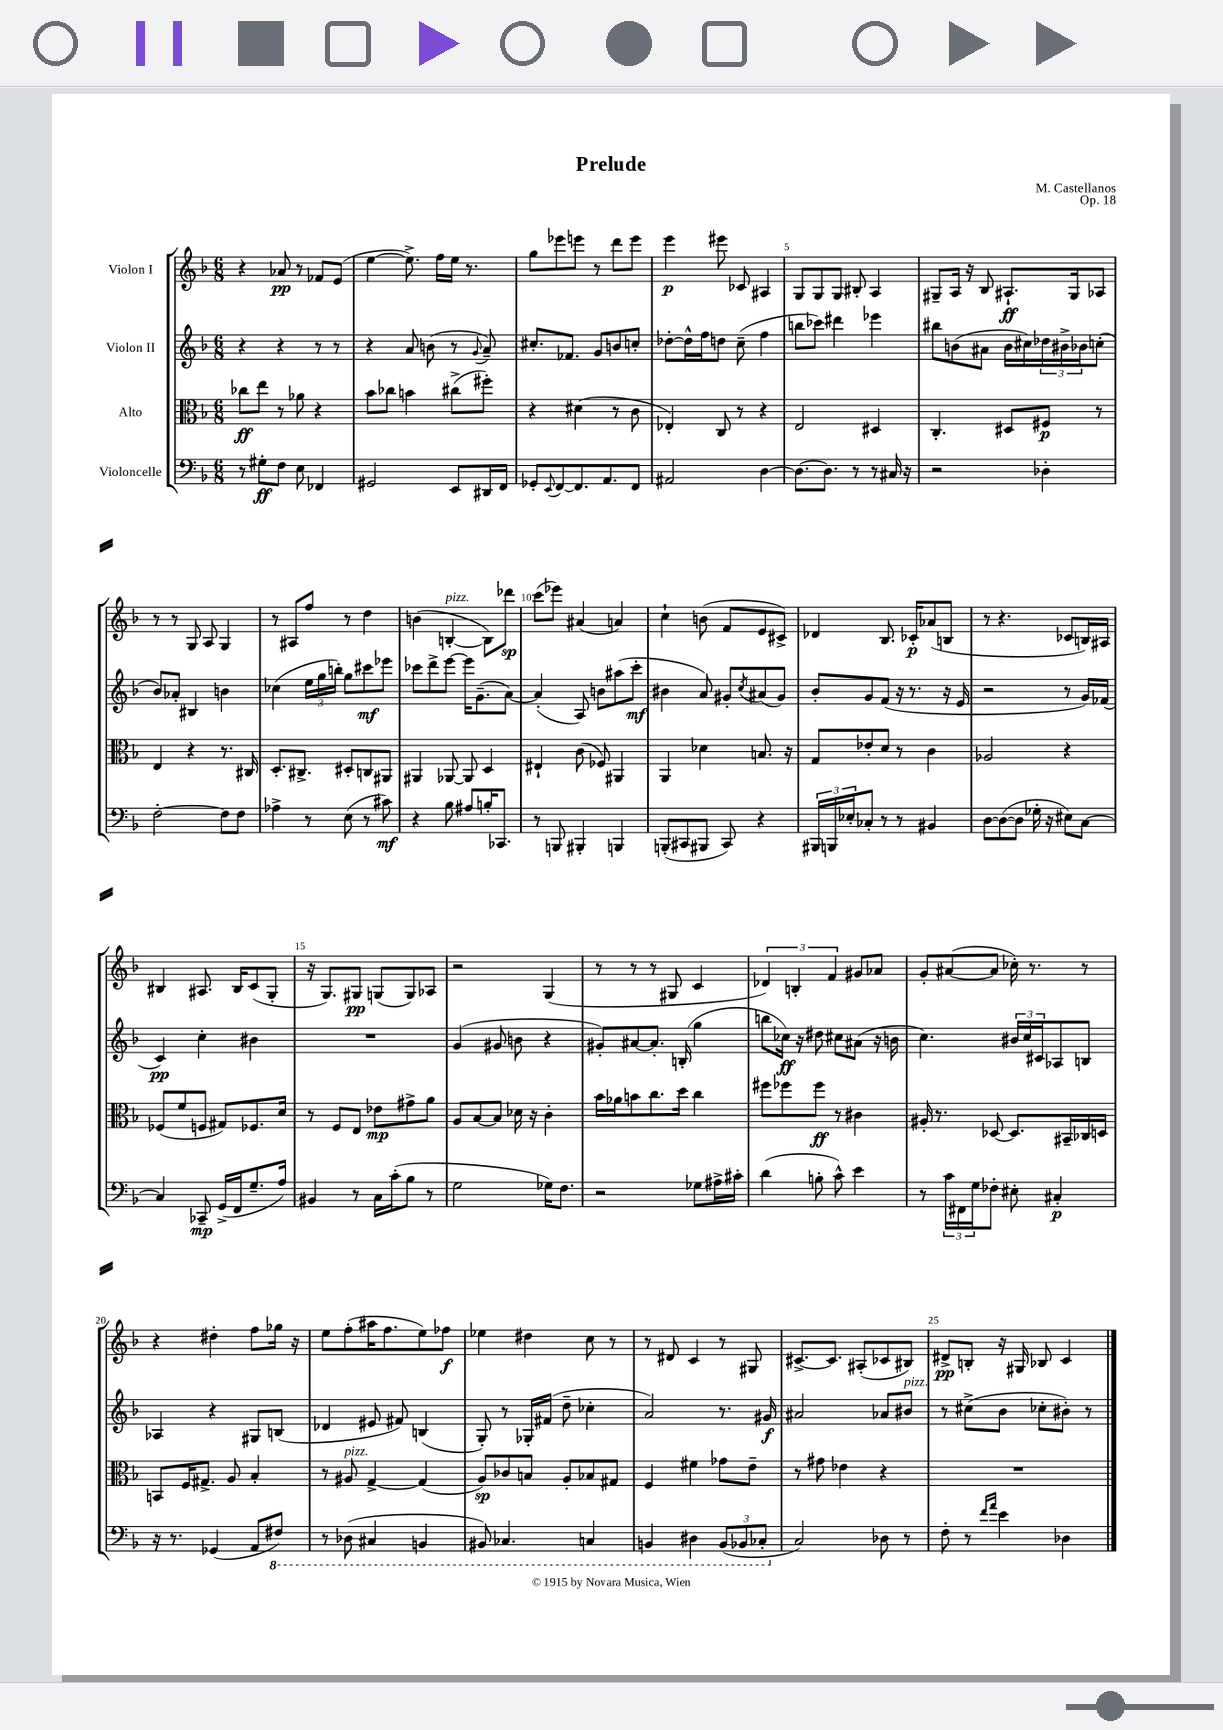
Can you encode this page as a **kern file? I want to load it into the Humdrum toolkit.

**kern	**dynam	**kern	**dynam	**kern	**dynam	**kern	**dynam
*part4	*part4	*part3	*part3	*part2	*part2	*part1	*part1
*staff4	*staff4	*staff3	*staff3	*staff2	*staff2	*staff1	*staff1
*I"Violoncelle	*	*I"Alto	*	*I"Violon II	*	*I"Violon I	*
*clefF4	*	*clefC3	*	*clefG2	*	*clefG2	*
*k[b-]	*	*k[b-]	*	*k[b-]	*	*k[b-]	*
*M6/8	*	*M6/8	*	*M6/8	*	*M6/8	*
=1	=1	=1	=1	=1	=1	=1	=1
8r	.	8cc-X\L	ff	4r	.	4r	.
8G#X'\L	ff	8ee\J	.	.	.	.	.
8F\J	.	8r	.	4r	.	8a-X/	pp
8E\	.	8a-X\	.	.	.	8r	.
4FF-X/	.	4r	.	8r	.	8f-X/L	.
.	.	.	.	8r	.	(8e/J	.
=2	=2	=2	=2	=2	=2	=2	=2
2GG#X/	.	8b-\L	.	4r	.	[4ee\	.
.	.	8cc-X\J	.	.	.	.	.
.	.	4bn\	.	8a/	.	8.ee^\])	.
.	.	.	.	(8bn\	.	.	.
.	.	.	.	.	.	16ff\LL	.
8EE/L	.	(8cc#X^\L	.	8r	.	16ee\JJ	.
.	.	.	.	.	.	8.r	.
.	.	.	.	8qqg/	.	.	.
16DD#X/L	.	8ff#X'\J)	.	8a~/)	.	.	.
16FF/JJ	.	.	.	.	.	.	.
=3	=3	=3	=3	=3	=3	=3	=3
8GG-X'/L	.	4r	.	8.cc#X'/L	.	8gg\L	.
8qqEE/	.	.	.	.	.	.	.
[8FF/	.	.	.	.	.	8eee-X\	.
.	.	.	.	8.f-X/J	.	.	.
8.FF/]	.	(4d#X\	.	.	.	8eeen\J	.
.	.	.	.	8g/L	.	8r	.
8.AA/	.	.	.	.	.	.	.
.	.	8r	.	8bn/	.	8ddd\L	.
8FF/J	.	8c\	.	8ccn'/J	.	8eee\J	.
=4	=4	=4	=4	=4	=4	=4	=4
2AA#X/	.	4E-X'/)	.	[8dd-X'\L	.	4eee\	p
.	.	.	.	16dd-^^\L]	.	.	.
.	.	.	.	16ff\J	.	.	.
.	.	8C/	.	8ddn\J	.	8eee#X\	.
.	.	8r	.	(8cc~\	.	8c-X/	.
[4D\	.	4r	.	4ff\	.	4A#X/	.
=5	=5	=5	=5	=5	=5	=5	=5
8.D\L_	.	2E/	.	8bbn\L	.	8G/L	.
.	.	.	.	8ccc-X\J)	.	8G/	.
8.D\J]	.	.	.	.	.	.	.
.	.	.	.	4ddd#X\	.	8G/J	.
8r	.	.	.	.	.	8B#X'/	.
8r	.	4D#X/	.	4eee-X\	.	4A/	.
16C#X/	.	.	.	.	.	.	.
16r	.	.	.	.	.	.	.
=6	=6	=6	=6	=6	=6	=6	=6
2r	.	4.C'/	.	8bb#X\L	.	8G#X~/L	.
.	.	.	.	(8bn\	.	16A/Jk	.
.	.	.	.	.	.	16r	.
.	.	.	.	8a#X\J	.	8B-/	.
.	.	8D#X/L	.	16b\LL	.	8.A#X`/L	ff
.	.	.	.	16cc#X\)	.	.	.
4D-X'\	.	8F#X/J	p	24dd-X\	.	.	.
.	.	.	.	24b#X^\	.	.	.
.	.	.	.	.	.	16G#/k	.
.	.	.	.	24b-X\J	.	.	.
.	.	8r	.	(8ccn'\J	.	8A-X/J	.
!!LO:LB:g=z
=7	=7	=7	=7	=7	=7	=7	=7
[2F'\	.	4E/	.	8b-/L)	.	8r	.
.	.	.	.	8a-X'/J	.	8r	.
.	.	4r	.	4B#X/	.	8G/	.
.	.	.	.	.	.	8A/	.
8F\L]	.	8.r	.	4bn\	.	4G/	.
8F\J	.	.	.	.	.	.	.
.	.	16C#X/	.	.	.	.	.
=8	=8	=8	=8	=8	=8	=8	=8
4A-X^\	.	8.D'/L	.	(4cc-X\	.	8r	.
.	.	.	.	.	.	8A#X/L	.
.	.	8.C#X^/J	.	.	.	.	.
8r	.	.	.	24ee\LL	.	8ff/J	.
.	.	.	.	24gg\	.	.	.
.	.	.	.	24bbn'\JJ)	.	.	.
(8E\	.	8D#X'/L	.	8gg\L	.	8r	.
8r	.	8Cn/	.	8ccc#X\	mf	4dd\	.
8c#X\)	mf	8AA#X/J	.	8eee-X\J	.	.	.
=9	=9	=9	=9	=9	=9	=9	=9
4r	.	4AA#X/	.	8ccc-X\L	.	(4bn\	.
.	.	.	.	8ddd^\	.	.	.
!	!	!	!	!	!	!LO:TX:a:i:t=pizz.	!
8B-\	.	[8AA-X/	.	[8eee\J	.	[4Bn'/	.
8A#X/L	.	8AA-/]	.	16eee\KL]	.	.	.
.	.	.	.	(8.g~\	.	.	.
16Bn'/K	.	4D/	.	.	.	8B\L])	.
8.CC-X/J	.	.	.	.	.	.	.
.	.	.	.	[8a\J)	.	8ddd-X\J	sp
=10	=10	=10	=10	=10	=10	=10	=10
8r	.	4E#X`/	.	(4a'/]	.	(8ccc\L	.
8BBBn/	.	.	.	.	.	8eee-X\J)	.
4BBB#X'/	.	(8c\	.	8A/)	.	(4a#X/	.
.	.	8F-X/)	.	8bn\L	.	.	.
4BBBn/	.	4AA#X/	.	(8aa#X\	.	4an/)	.
.	.	.	.	8ccc'\J	mf	.	.
=11	=11	=11	=11	=11	=11	=11	=11
(8BBBn'/L	.	4AA/	.	4b#X\	.	4cc`\	.
8CC#X/	.	.	.	.	.	.	.
8BBB#X/J	.	4d-X\	.	8a/)	.	(8bn\	.
8CC#/)	.	.	.	8g#X'/L	.	8f/L	.
.	.	.	.	8qcc/	.	.	.
4r	.	8.Bn/	.	(8a#X/	.	8e/	.
.	.	.	.	8g#/J)	.	8c#X^/J)	.
.	.	16r	.	.	.	.	.
=12	=12	=12	=12	=12	=12	=12	=12
24BBB#X/LL	.	8G/L	.	8b-'/L	.	4d-X/	.
24BBBn/	.	.	.	.	.	.	.
24E-X'/J	.	.	.	.	.	.	.
8C-X'/J	.	8e-X'/	.	8g/	.	.	.
8r	.	8d/J	.	(8f/J	.	8.B-/	.
8r	.	8r	.	16r	.	.	.
.	.	.	.	8.r	.	16c-X'/KL	p
4BB#X/	.	4c\	.	.	.	(8a-X/	.
.	.	.	.	16r	.	8Bn/J	.
.	.	.	.	16e/	.	.	.
=13	=13	=13	=13	=13	=13	=13	=13
[8D\L	.	2A-X/	.	2r	.	8r	.
(8D\_	.	.	.	.	.	4.r	.
8D\J]	.	.	.	.	.	.	.
16G-X'\	.	.	.	.	.	.	.
16r	.	.	.	.	.	.	.
8E#X\L)	.	4r	.	8r	.	8c-X/L	.
[8C\J	.	.	.	16g/LL)	.	16Bn/L)	.
.	.	.	.	(16f-X/JJ	.	16A#X/JJ	.
!!LO:LB:g=z
=14	=14	=14	=14	=14	=14	=14	=14
4C/]	.	(8F-X/L	.	4c/)	pp	4B#X/	.
.	.	8f/	.	.	.	.	.
8CC-X~/	mp	8Fn/J	.	4cc'\	.	8.A#X/	.
(16GG^/LL	.	8G#X/L)	.	.	.	.	.
16FF/J	.	.	.	.	.	16B#/KL	.
8.G~/	.	8.F-X/	.	4b#X\	.	(8c/	.
.	.	.	.	.	.	8G'/J	.
16A/Jk)	.	16d/Jk	.	.	.	.	.
=15	=15	=15	=15	=15	=15	=15	=15
4BB#X/	.	8r	.	2.r	.	16r	.
.	.	.	.	.	.	8.G/L)	.
.	.	8F/L	.	.	.	.	.
8r	.	8E/J	.	.	.	8G#X/J	pp
16C\LL	.	8e-X\L	mp	.	.	(8Gn/L	.
(16c'\J	.	.	.	.	.	.	.
8B-\J	.	8g#X^\	.	.	.	8G/)	.
8r	.	8a\J	.	.	.	8A-X/J	.
=16	=16	=16	=16	=16	=16	=16	=16
2G\	.	8A/L	.	(4g/	.	2r	.
.	.	[8B-/	.	.	.	.	.
.	.	8B-/J]	.	8g#X/	.	.	.
.	.	16d-X\	.	8bn\	.	.	.
.	.	16r	.	.	.	.	.
16G-X\KL)	.	4c'\	.	4r	.	(4G/	.
8.F\J	.	.	.	.	.	.	.
=17	=17	=17	=17	=17	=17	=17	=17
2r	.	16b-\LL	.	8g#X'/L)	.	8r	.
.	.	16a-X\J	.	.	.	.	.
.	.	8bn\	.	[8a#X/	.	8r	.
.	.	8.cc\	.	8.a#'/J]	.	8r	.
.	.	.	.	.	.	8G#X/	.
.	.	16dd\Jk	.	(16Bn'/	.	.	.
8G-X\L	.	4cc\	.	4gg\	.	4c/	.
16A#X^\L	.	.	.	.	.	.	.
16c#X'\JJ	.	.	.	.	.	.	.
=18	=18	=18	=18	=18	=18	=18	=18
(4d\	.	8ff#X\L	.	8bbn\L	.	6d-X/)	.
.	.	8ff-X\	.	16cc-X\Jk)	ff	.	.
.	.	.	.	.	.	6Bn'/	.
.	.	.	.	16r	.	.	.
8Bn'\	.	8ff-\J	ff	8dd#X\	.	.	.
.	.	.	.	.	.	6f/	.
8c^^\)	.	8r	.	8cc#X\L	.	.	.
4e\	.	4c#X\	.	(8a#X\J	.	8g#X/L	.
.	.	.	.	16r	.	8a-X/J	.
.	.	.	.	16bn\	.	.	.
=19	=19	=19	=19	=19	=19	=19	=19
8r	.	16A#X'/	.	4.cc\)	.	8g'/L	.
.	.	8.r	.	.	.	.	.
24c\LL	.	.	.	.	.	([8a#X/	.
24FF#X\	.	.	.	.	.	.	.
24G\J	.	.	.	.	.	.	.
8F-X'\J	.	[8D-X/	.	.	.	8a#/J]	.
8E#X'\	.	8.D-/L]	.	24b#X/LL	.	16cc-X'\)	.
.	.	.	.	24cc/	.	.	.
.	.	.	.	.	.	8.r	.
.	.	.	.	24c#X/J	.	.	.
4C#X'/	p	.	.	8A-X/	.	.	.
.	.	16BB#X~/L	.	.	.	.	.
.	.	16C-X/	.	8Bn/J	.	8r	.
.	.	16Dn/JJ	.	.	.	.	.
!!LO:LB:g=z
=20	=20	=20	=20	=20	=20	=20	=20
16r	.	8BBn/L	.	4A-X/	.	4r	.
8.r	.	.	.	.	.	.	.
.	.	16F/K	.	.	.	.	.
.	.	8.G#X^/J	.	.	.	.	.
(4GG-X/	.	.	.	4r	.	4dd#X'\	.
.	.	8A/	.	.	.	.	.
8AA/L	.	4B-'/	.	8G#X/L	.	8ff\L	.
*8ba	*	*	*	*	*	*	*
8FF#X/J)	.	.	.	(8Bn/J	.	16gg-X\Jk	.
.	.	.	.	.	.	16r	.
=21	=21	=21	=21	=21	=21	=21	=21
8r	.	8r	.	4d-X/	.	8ee\L	.
!	!	!LO:TX:a:i:t=pizz.	!	!	!	!	!
(8DD-X\	.	8A#X/	.	.	.	(8ff'\	.
4CC#X/	.	[4G^/	.	8e#X/	.	16aa#X\K	.
.	.	.	.	.	.	8.ff\	.
.	.	.	.	8f#X/)	.	.	.
4BBBn/	.	(4G/]	.	(4Bn/	.	8ee\)	.
.	.	.	.	.	.	8ff-X\J	f
=22	=22	=22	=22	=22	=22	=22	=22
8BBB#X/)	.	8A/L)	sp	8G'/)	.	4ee-X\	.
4.CC-X/	.	8c-X/	.	8r	.	.	.
.	.	8Bn/J	.	16G-X'/LL	.	4dd#X\	.
.	.	.	.	(16f#X/JJ	.	.	.
.	.	8A'/L	.	8dd~\	.	.	.
4CCn/	.	8B-X/	.	4cc-X'\	.	8cc\	.
.	.	8G#X/J	.	.	.	8r	.
=23	=23	=23	=23	=23	=23	=23	=23
4BBBn/	.	4F/	.	2a/)	.	8r	.
.	.	.	.	.	.	8d#X/	.
4DD#X\	.	4f#X\	.	.	.	4c/	.
(12BBB/L	.	8g-X\L	.	8.r	.	8r	.
12BBB-X/	.	.	.	.	.	.	.
.	.	8e~\J	.	.	.	8G#X/	.
12CC-X'/J	.	.	.	.	.	.	.
.	.	.	.	16g#X/	f	.	.
=24	=24	=24	=24	=24	=24	=24	=24
*X8ba	*	*	*	*	*	*	*
2C/)	.	8r	.	2a#X/	.	[8.c#X^/L	.
.	.	8g#X\	.	.	.	.	.
.	.	.	.	.	.	8.c#/J]	.
.	.	4e-X\	.	.	.	.	.
.	.	.	.	.	.	(8A#X'/L	.
8D-X\	.	4r	.	8a-X/L	.	8c-X/	.
!	!	!	!	!LO:TX:a:i:t=pizz.	!	!	!
8r	.	.	.	8b#X/J	.	8B#X/J)	.
=25	=25	=25	=25	=25	=25	=25	=25
8F'\	.	2.r	.	8r	.	8d#X^/L	pp
8r	.	.	.	(8cc#X^\L	.	8Bn'/J	.
16qqf/LL	.	.	.	.	.	.	.
16qqa/JJ	.	.	.	.	.	.	.
4e\	.	.	.	8b-\J	.	16r	.
.	.	.	.	.	.	16G#X/	.
.	.	.	.	8cc-X'\L	.	8B-X/	.
4D-X\	.	.	.	8b#X'\J)	.	4c/	.
.	.	.	.	8r	.	.	.
==	==	==	==	==	==	==	==
*-	*-	*-	*-	*-	*-	*-	*-
